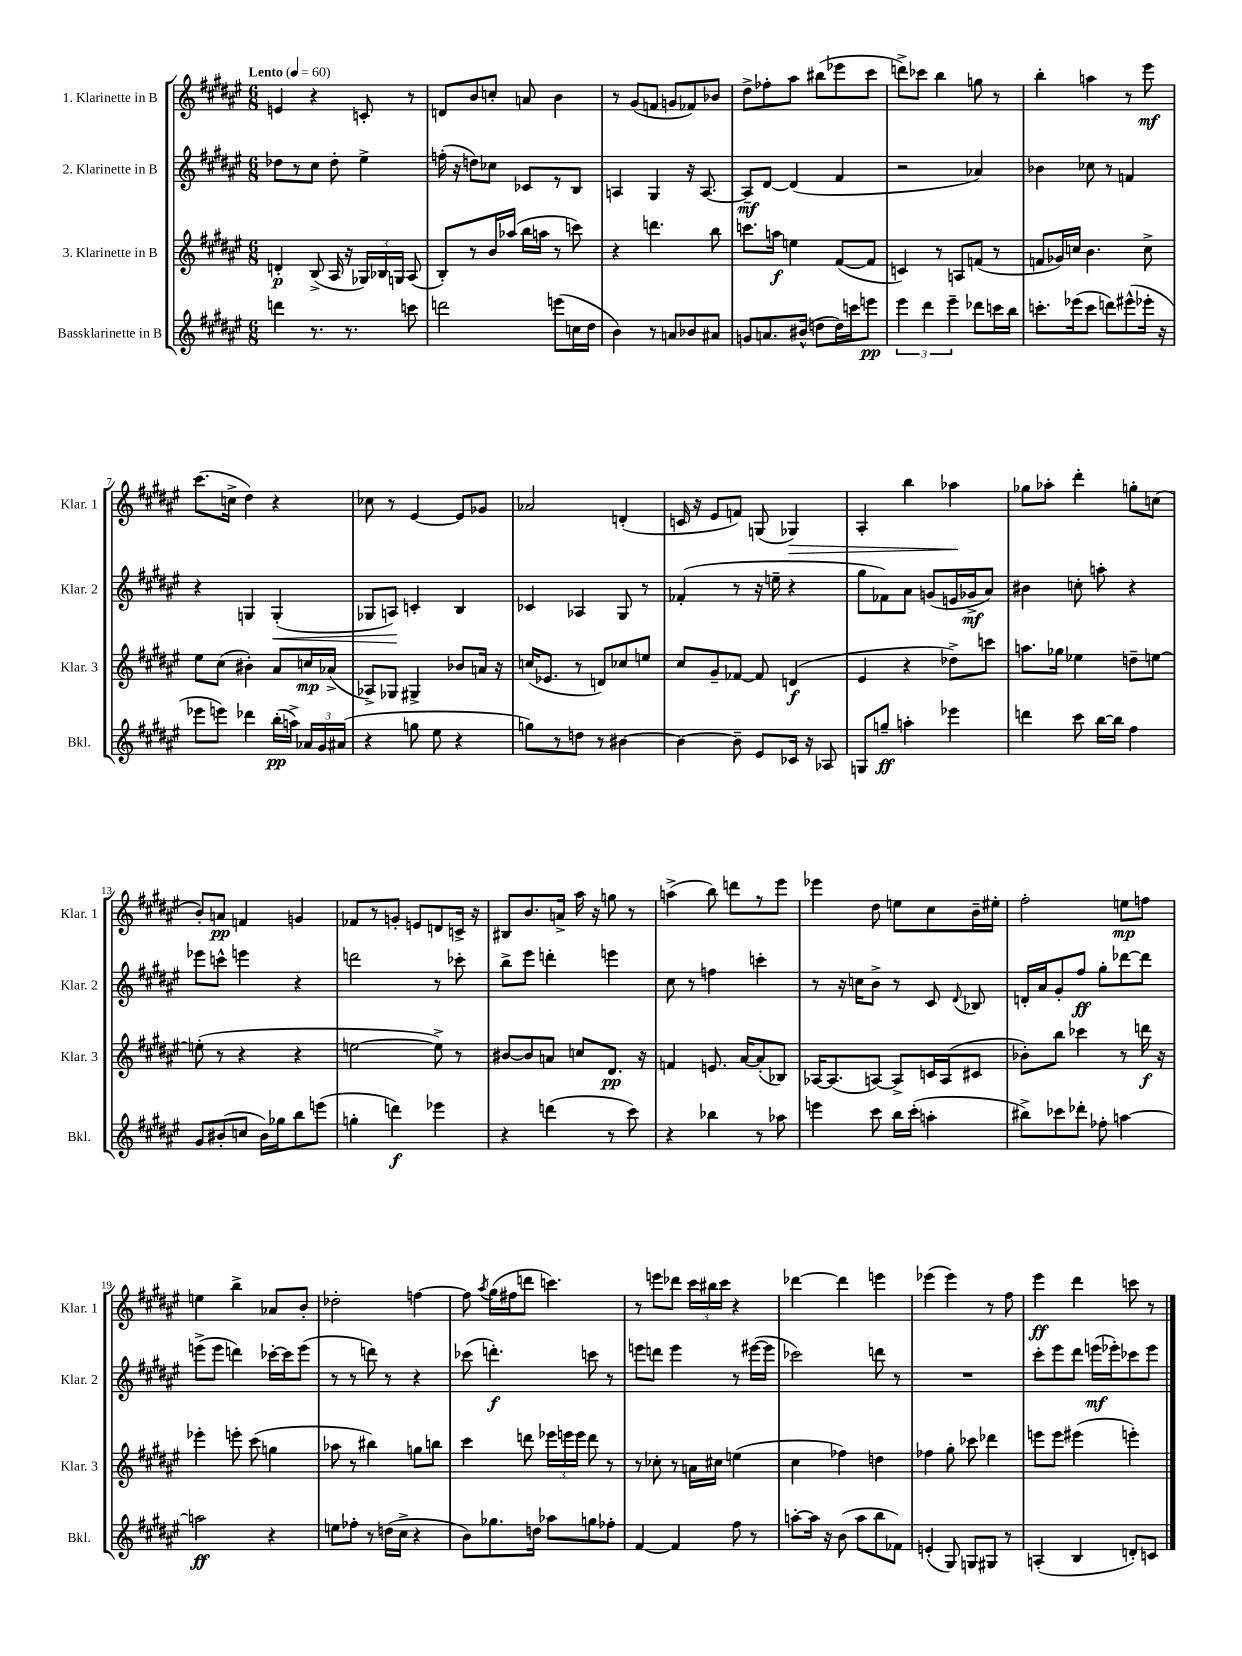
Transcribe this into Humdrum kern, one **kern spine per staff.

**kern	**kern	**kern	**kern
*staff4	*staff3	*staff2	*staff1
*clefG2	*clefG2	*clefG2	*clefG2
*k[f#c#g#d#a#e#]	*k[f#c#g#d#a#e#]	*k[f#c#g#d#a#e#]	*k[f#c#g#d#a#e#]
*M6/8	*M6/8	*M6/8	*M6/8
*MM60	*MM60	*MM60	*MM60
4ddd	4d'	8dd-	4e
.	.	8r	.
8.r	(8B^	8cc#	4r
.	16A#	8dd-'	.
8.r	16r	.	.
.	24G-)	4ee#^	8c'
.	24B-	.	.
.	24G	.	.
8ccc	(8A#	.	8r
=	=	=	=
2ddd	8B')	(16ff'	8d
.	.	16r	.
.	8r	8dd)	8b
.	16b	8cc-	8cc'
.	(16aa-	.	.
.	16bb	8c-	8a
.	16aa	.	.
(8eee	8r	8r	4b
16cc	8ccc)	8B	.
16dd#	.	.	.
=	=	=	=
4b)	4r	4A	8r
.	.	.	(8g#
8r	4.ddd	4G#	8f
8a	.	.	8g
8b-	.	16r	8f-)
.	.	[8.A	.
8a#	8bb	.	8b-
=	=	=	=
8g	8.ccc	8A~]	8dd#^
8.a	.	[8d#	8ff-'
.	16aa	.	.
.	4ee	(4d#]	8aa#
(16b#^^	.	.	.
8dd	.	.	(8bb#
16dd)	([8f#	4f#	8eee-
16ccc	.	.	.
8eee	8f#]	.	8ccc#
=	=	=	=
6eee#	4c)	2r	8ddd^)
.	.	.	8ccc-
6ddd#	.	.	.
.	8r	.	4bb
6eee#~	.	.	.
.	8A	.	.
8ddd-	(8f	4a-)	8gg
16ccc	8r	.	8r
16bb	.	.	.
=	=	=	=
8.ccc'	8f	4b-	4bb'
.	16g-)	.	.
(16eee-	16cc	.	.
8ccc	4.b	8cc-	4aa
8ddd)	.	8r	.
(8eee#^^	.	4f	8r
16eee-'	8cc^	.	8eee#
16r	.	.	.
=	=	=	=
8eee-	8ee#	4r	(8.ccc#
8eee)	(8cc#	.	.
.	.	.	16cc^
4ddd-	4b#')	4G	4dd#)
(16bb'	8a#	(4G'	4r
16aa^)	.	.	.
24a-	16cc	.	.
24g#	.	.	.
.	(16a-^	.	.
(24a#	.	.	.
=	=	=	=
4r	8A-^)	8G-	8cc-
.	8G-	8A)	8r
8gg	4G#^	4c'	[4e#
8ee#	.	.	.
4r	8b-	4B	8e#]
.	16a	.	8g-
.	16r	.	.
=	=	=	=
8gg)	(16cc	4c-	2a-
.	8.e-	.	.
8r	.	.	.
8dd	8r	4A-	.
8r	8d)	.	.
[4b#	8cc-	8G#	(4d'
.	8ee	8r	.
=	=	=	=
4b#_	8cc#	(4f-'	16c
.	.	.	16r
.	8g#~	.	8e#
8b#~]	[8f-	8r	8f)
8e#	8f-]	16r	(8G
.	.	16ee~	.
16c-	(4d	4r	4G-)
16r	.	.	.
8A-	.	.	.
=	=	=	=
8G	4e#	8gg#	4A#'
8gg~	.	8f-)	.
4aa'	4r	8a#	4bb
.	.	(8g	.
4eee-	8dd-^)	16e	4aa-
.	.	16g-^	.
.	8ccc	8a#)	.
=	=	=	=
4ddd	8.aa	4b#	8gg-
.	.	.	8aa-'
.	16gg-	.	.
8ccc#	4ee-	8cc'	4ddd#'
[16bb	.	8aa'	.
16bb]	.	.	.
4ff#	8dd~	4r	8gg'
.	[8ee	.	(8cc
=	=	=	=
8g#	(8ee']	8eee-	8b')
(8b#'	8r	8ccc^^	8a
8cc	4r	4eee	4f
16b#)	.	.	.
16gg-	.	.	.
8bb	4r	4r	4g
(8eee	.	.	.
=	=	=	=
4gg'	[2ee	2ddd	8f-
.	.	.	8r
4ddd)	.	.	8g'
.	.	.	8e
4eee-	8ee^])	8r	8d
.	8r	8ccc-'	16c^
.	.	.	16r
=	=	=	=
4r	[8b#	8bb^	8B#
.	8b#]	8eee#	8.b
(4ddd	8a	4ddd'	.
.	.	.	16a^
.	8cc	.	16aa#
.	.	.	16r
8r	8.d#	4eee	8gg
8ccc#)	.	.	8r
.	16r	.	.
=	=	=	=
4r	4f	8cc#	(4aa^
.	.	8r	.
4bb-	8.e	4ff	8bb)
.	.	.	8ddd
.	[16a#	.	.
8r	(8a#']	4ccc'	8r
8aa-	8B-)	.	8eee#
=	=	=	=
4eee	[16A-	8r	4eee-
.	(8.A-]	.	.
.	.	16r	.
.	.	16cc	.
8ccc#	[8A)	8b^	8dd#
16bb	8A^]	8r	8ee
(16ccc#'	.	.	.
4aa'	16c	8c#	8cc#
.	(16A	.	.
.	.	8qqd#	.
.	8c#	8B-	16b~
.	.	.	16ee#'
=	=	=	=
8bb#^)	8b-')	16d'	2ff#'
.	.	16a#	.
8ccc-	8bb	8g#'	.
8ddd-'	4ccc-	8ff#	.
8ff-'	.	8gg#'	.
[4aa	8r	[8ddd-	8ee
.	16ddd	8ddd-]	8ff
.	16r	.	.
=	=	=	=
2aa]	4eee-'	(8eee^	4ee
.	.	8eee	.
.	8eee'	4ddd)	4bb^
.	(8ccc#	.	.
4r	4gg	[16ccc-'	8a-
.	.	16ccc-]	.
.	.	(8eee	8b'
=	=	=	=
8ee	8aa-	8r	2dd-'
8ff-'	8r	8r	.
8r	4bb#)	8ddd)	.
(16dd	.	8r	.
16cc#^	.	.	.
4r	8gg	4r	[4ff
.	8bb	.	.
=	=	=	=
8b)	4ccc#	(8ccc-	8ff]
.	.	.	8qaa#
8.gg-	.	4.ddd')	(16gg#
.	.	.	16ff#
.	8ddd	.	8ddd
16dd	.	.	.
8aa-	24eee-	.	4.ccc)
.	24eee	.	.
.	24eee	.	.
8gg	8ddd	8ccc	.
8ff-'	8r	8r	.
=	=	=	=
[4f#	8r	8eee	8r
.	8cc-'	8ddd	8eee
4f#]	8r	4eee	8ddd-
.	16a	.	24ccc#
.	.	.	24bb#
.	16cc#	.	.
.	.	.	24ccc#
8ff#	(4ee	8r	4r
8r	.	([16eee#	.
.	.	16eee#]	.
=	=	=	=
[8aa'	4cc#	2ccc-)	[4ddd-
16aa]	.	.	.
16r	.	.	.
(8b	4ff-)	.	4ddd-]
8aa	.	.	.
8bb	4dd	8ddd	4eee
8f-)	.	8r	.
=	=	=	=
(4e'	4ff-	2.r	(4eee-
8G#)	8gg#'	.	4eee-)
8G	8ccc-	.	.
8G#	4ddd-	.	8r
8r	.	.	8ff#
=	=	=	=
(4A'	8eee	8ccc#'	4eee#
.	8eee	8eee#	.
4B	(4eee#	8ddd#	4ddd#
.	.	(16eee	.
.	.	16eee-')	.
8d')	4eee')	8ccc-	8ccc
8c	.	8eee-	8r
==	==	==	==
*-	*-	*-	*-
